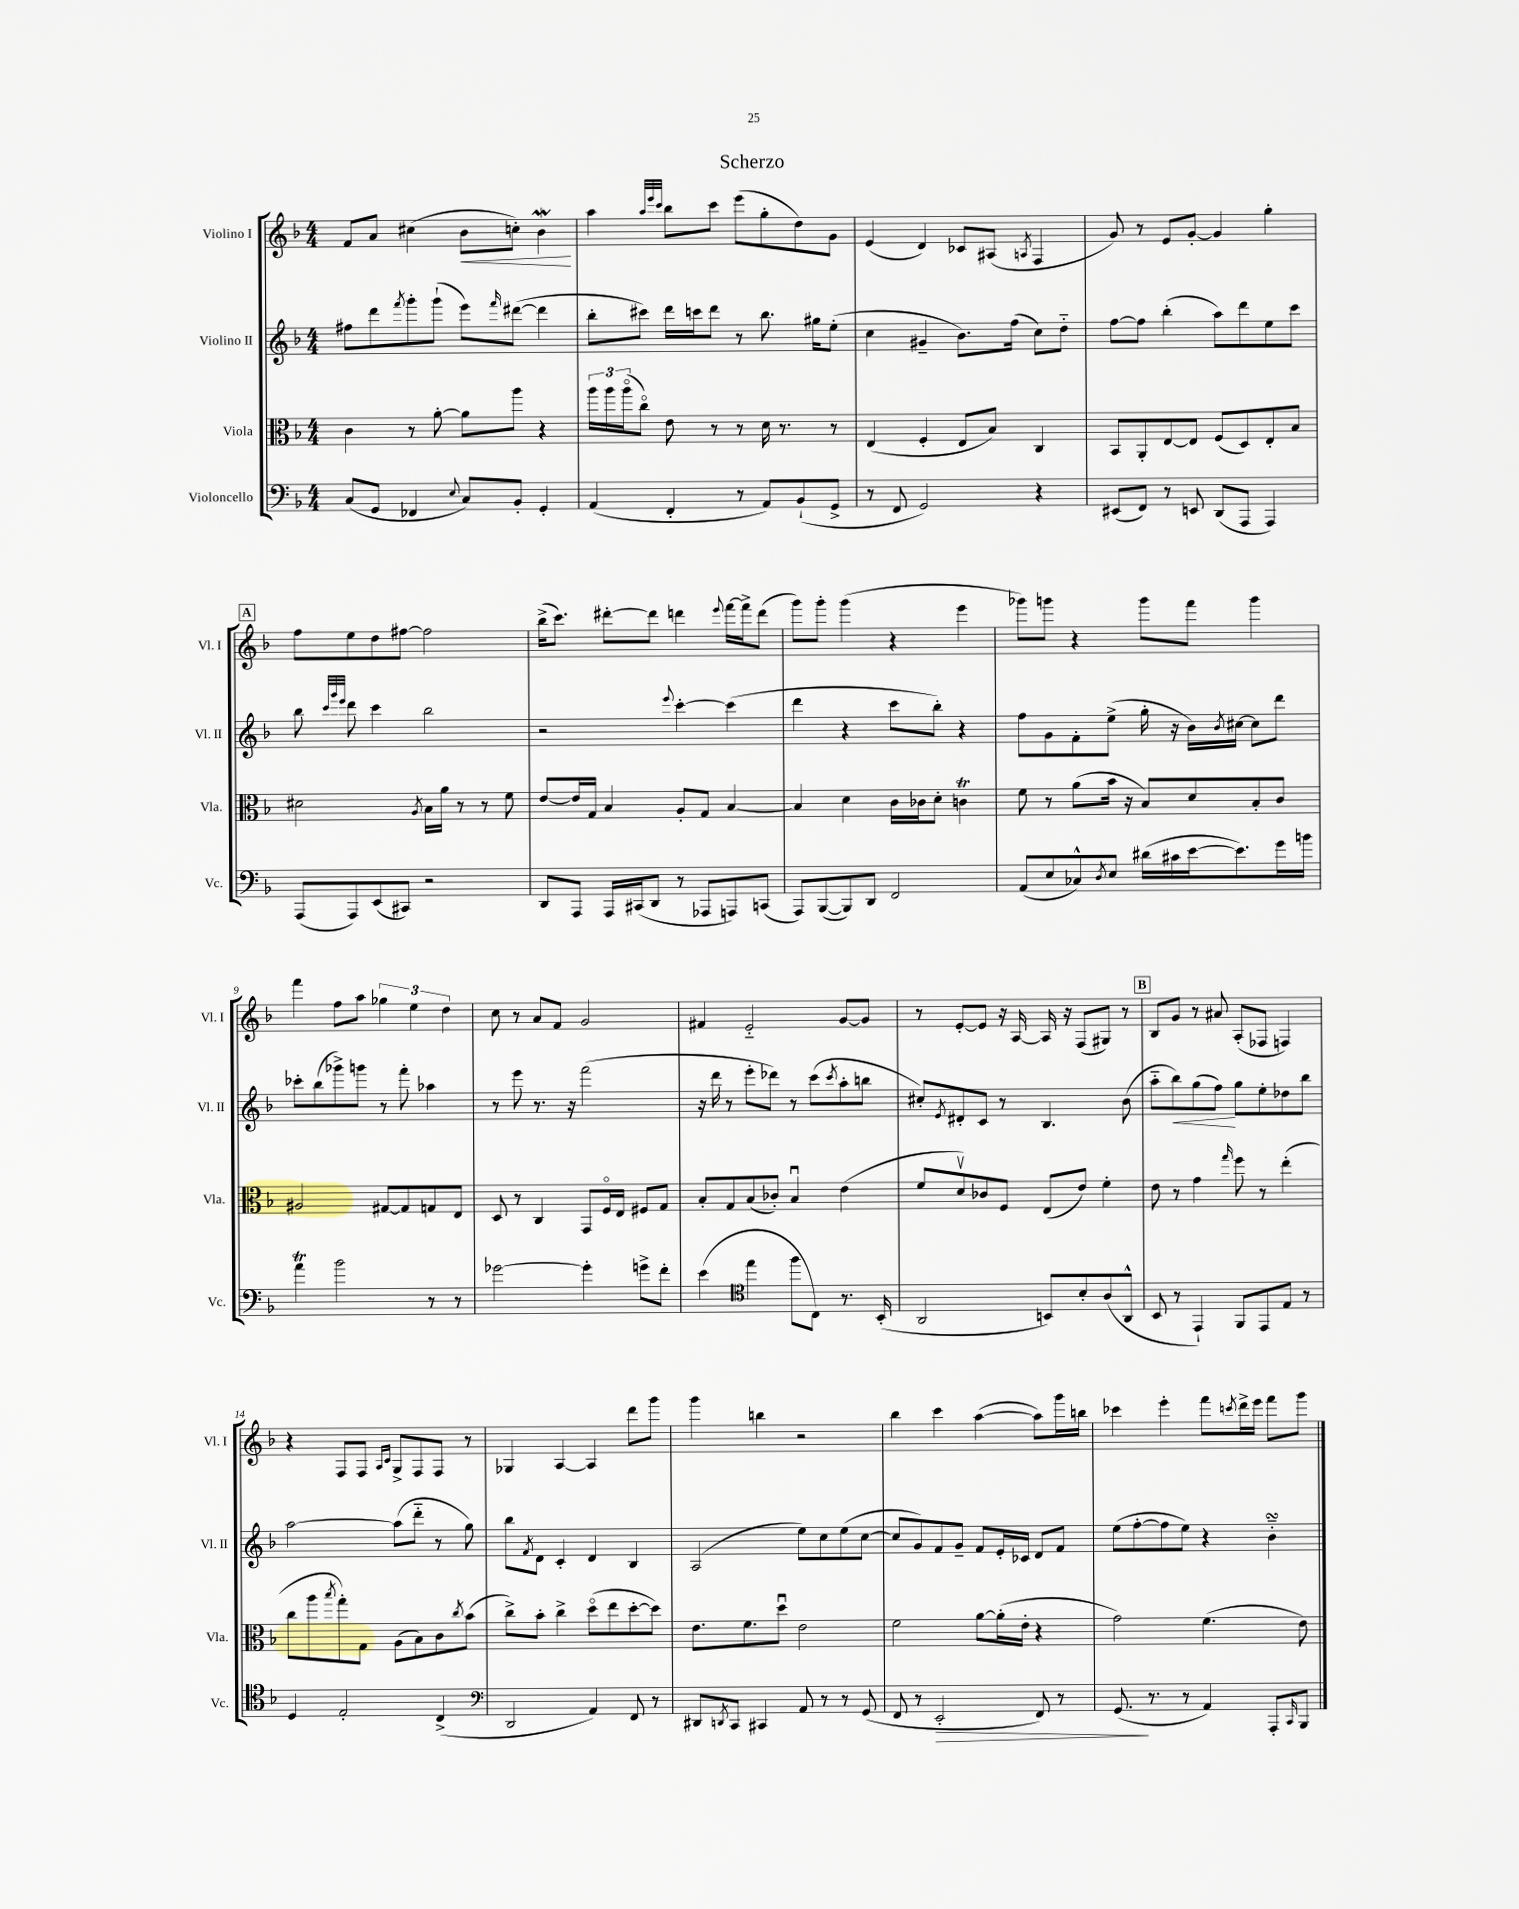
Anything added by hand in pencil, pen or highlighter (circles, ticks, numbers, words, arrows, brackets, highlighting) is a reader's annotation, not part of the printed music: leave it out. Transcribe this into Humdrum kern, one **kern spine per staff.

**kern	**dynam	**kern	**kern	**dynam	**kern	**dynam
*part4	*part4	*part3	*part2	*part2	*part1	*part1
*staff4	*staff4	*staff3	*staff2	*staff2	*staff1	*staff1
*I"Violoncello	*	*I"Viola	*I"Violino II	*	*I"Violino I	*
*I'Vc.	*	*I'Vla.	*I'Vl. II	*	*I'Vl. I	*
*clefF4	*	*clefC3	*clefG2	*	*clefG2	*
*k[b-]	*	*k[b-]	*k[b-]	*	*k[b-]	*
*M4/4	*	*M4/4	*M4/4	*	*M4/4	*
=1	=1	=1	=1	=1	=1	=1
(8C/L	.	4c\	8ff#X\L	.	8f/L	.
8GG/J	.	.	8ddd\	.	8a/J	.
.	.	.	8qfff/	.	.	.
4FF-X/	.	8r	8ggg'\	.	(4cc#X\	.
.	.	[8a'\	(8ggg`\J	.	.	.
8qqE/	.	.	.	.	.	.
!	!	!	!	!	!	!LO:HP:b
8C/L)	.	8a\L]	8eee\L)	.	8b-\L	<
.	.	.	16qqfff/	.	.	.
8BB-'/J	.	8aa\J	([8ddd#X\J	.	8ccn'\J)	.
4GG'/	.	4r	4ddd#\]	.	4b-w\	.
.	.	.	.	.	.	[
=2	=2	=2	=2	=2	=2	=2
(4AA/	.	24aa\LL	8bb-'\L	.	4aa\	.
.	.	24aa\	.	.	.	.
.	.	(24aa\J	.	.	.	.
.	.	8cc\J)	8ccc#X\J)	.	.	.
.	.	.	.	.	32qqaa/LLL	.
.	.	.	.	.	32qqeee/	.
.	.	.	.	.	32qqccc/JJJ	.
4FF'/	.	8e\	16ddd\LL	.	8bb-\L	.
.	.	.	16cccn\J	.	.	.
.	.	8r	8ddd\J	.	8ccc\J	.
8r	.	8r	8r	.	(8eee\L	.
8AA/L)	.	16d\	8.bb-\	.	8gg'\	.
.	.	8.r	.	.	.	.
(8BB-`/	.	.	.	.	8dd\)	.
.	.	.	16gg#X\KL	.	.	.
8GG^/J	.	8r	(8ee'\J	.	8g\J	.
=3	=3	=3	=3	=3	=3	=3
8r	.	(4E/	4cc\	.	(4e/	.
8FF/	.	.	.	.	.	.
2GG/)	.	4F'/	4g#X~/	.	4d/)	.
.	.	8E/L	8.b-\L)	.	8c-X/L	.
.	.	8B-/J)	.	.	(8A#X/J	.
.	.	.	(16ff\Jk	.	.	.
.	.	.	.	.	8qAn/	.
4r	.	4C/	8cc\L)	.	4F/	.
.	.	.	8dd\J	.	.	.
=4	=4	=4	=4	=4	=4	=4
(8EE#X/L	.	8BB-/L	[8ff\L	.	8g/)	.
8FF/J)	.	8AA'/	8ff\J]	.	8r	.
8r	.	[8E/	(4bb-'\	.	8e/L	.
8EEn/	.	8E/J]	.	.	[8g'/J	.
(8DD/L	.	(8F/L	8aa\L)	.	4g/]	.
8AAA/J	.	8D/)	8ddd\	.	.	.
4AAA/)	.	8E'/	8ee\	.	4gg'\	.
.	.	8B-/J	8ccc\J	.	.	.
!!LO:LB:g=z
!!LO:REH:place=s1:t=A
=5	=5	=5	=5	=5	=5	=5
(8AAA/L	.	2d#X\	8bb-\	.	8ff\L	.
.	.	.	32qqccc/LLL	.	.	.
.	.	.	32qqggg/	.	.	.
.	.	.	32qqeee/JJJ	.	.	.
8AAA/)	.	.	8ddd\	.	8ee\	.
(8EE/	.	.	4ccc\	.	8dd\	.
8CC#X/J)	.	.	.	.	[8ff#X\J	.
.	.	8qA/	.	.	.	.
2r	.	16B-\LL	2bb-\	.	2ff#\]	.
.	.	16a\JJ	.	.	.	.
.	.	8r	.	.	.	.
.	.	8r	.	.	.	.
.	.	8f\	.	.	.	.
=6	=6	=6	=6	=6	=6	=6
8DD/L	.	[8e/L	2r	.	(16bb-^\KL	.
.	.	.	.	.	8.ccc\J)	.
8AAA/J	.	16e/L]	.	.	.	.
.	.	16G/JJ	.	.	.	.
16AAA/LL	.	4B-/	.	.	[8ddd#X'\L	.
(16CC#X/J	.	.	.	.	.	.
8DD/J	.	.	.	.	8ddd#\J]	.
.	.	.	8qqeee/	.	.	.
8r	.	8A'/L	[4ccc'\	.	4dddn\	.
8AAA-X/L	.	8G/J	.	.	.	.
.	.	.	.	.	8qqeee/	.
8AAAn/)	.	[4B-/	(4ccc\]	.	[16fff\LL	.
.	.	.	.	.	16fff^\J]	.
(8CCn/J	.	.	.	.	(8ddd\J	.
=7	=7	=7	=7	=7	=7	=7
8AAA/L)	.	4B-/]	4ddd\	.	8ggg\L)	.
([8BBB-/	.	.	.	.	8ggg'\J	.
8BBB-/])	.	4d\	4r	.	(4ggg\	.
8DD/J	.	.	.	.	.	.
2FF/	.	16c\LL	8ccc\L	.	4r	.
.	.	16c-X\J	.	.	.	.
.	.	8d'\J	8bb-'\J)	.	.	.
.	.	4cnT\	4r	.	4eee\	.
=8	=8	=8	=8	=8	=8	=8
(8AA/L	.	8f\	8ff\L	.	8ggg-X\L)	.
8E/	.	8r	8g\	.	8gggn\J	.
8C-X^^/)	.	(8a\L	8f'\	.	4r	.
8qD/	.	.	.	.	.	.
8E/J	.	16b-\Jk	(8ee^\J	.	.	.
.	.	16r	.	.	.	.
(16d#X\LL	.	8B-/L)	16gg'\	.	8ggg\L	.
16c#X\	.	.	16r	.	.	.
[16e\J	.	8d/	16b-\LL)	.	8fff\J	.
.	.	.	8qb-/	.	.	.
8.e\])	.	.	[16cc#X\JJ	.	.	.
.	.	8B-'/	8cc#\L]	.	4ggg\	.
16g\L	.	8c/J	8ddd\J	.	.	.
16bn\JJ	.	.	.	.	.	.
!!LO:LB:g=z
=9	=9	=9	=9	=9	=9	=9
4at\	.	2A#X/	8ccc-X'\L	.	4fff\	.
.	.	.	(8bb-\	.	.	.
2b-\	.	.	8ggg-X^\)	.	8ff\L	.
.	.	.	8gggn\J	.	8aa\J	.
.	.	[8G#X/L	8r	.	6gg-X\	.
.	.	8G#/]	8fff'\	.	.	.
.	.	.	.	.	6ee\	.
8r	.	8Gn/	4aa-X\	.	.	.
.	.	.	.	.	6dd\	.
8r	.	8E/J	.	.	.	.
=10	=10	=10	=10	=10	=10	=10
[2g-X\	.	8D/	8r	.	8cc\	.
.	.	8r	8eee\	.	8r	.
.	.	4C/	8.r	.	8a/L	.
.	.	.	.	.	8f/J	.
.	.	.	16r	.	.	.
4g-'\]	.	8GG/L	(2fff\	.	2g/	.
.	.	16F/L	.	.	.	.
.	.	16E/JJ	.	.	.	.
8gn^\L	.	8F#X/L	.	.	.	.
8f'\J	.	8G/J	.	.	.	.
=11	=11	=11	=11	=11	=11	=11
(4e\	.	8B-'/L	16r	.	4f#X/	.
.	.	.	16ddd\	.	.	.
.	.	8G/	8r	.	.	.
*clefC4	*	*	*	*	*	*
4ee\	.	(8B-/	8eee'\L	.	2e/	.
.	.	8c-X'/J)	8ddd-X\J)	.	.	.
8ff\L	.	4B-u/	8r	.	.	.
8C\J)	.	.	(8ccc\L	.	.	.
.	.	.	8qccc/	.	.	.
8.r	.	(4e\	8aa'\	.	[8g/L	.
.	.	.	8bbn\J	.	8g/J]	.
(16BB-'/	.	.	.	.	.	.
=12	=12	=12	=12	=12	=12	=12
2AA/	.	8f/L	8cc#X'/L)	.	8r	.
.	.	.	8qe/	.	.	.
.	.	8dv/)	8d#X'/	.	[8e'/L	.
.	.	8c-X/	8c/J	.	8e/J]	.
.	.	8F/J	8r	.	16r	.
.	.	.	.	.	[16A/	.
8BBn/L)	.	(8E/L	4.B-/	.	16A/]	.
.	.	.	.	.	16r	.
8B-'/	.	8e/J)	.	.	(8F/L	.
(8A/	.	4f'\	.	.	8G#X/J)	.
8AA^^/J	.	.	(8b-\	.	8r	.
!!LO:REH:place=s1:t=B
=13	=13	=13	=13	=13	=13	=13
8BB-/	.	8e\	8aa\L	.	8B-/L	.
!	!	!	!	!LO:HP:b	!	!
8r	.	8r	8bb-\)	<	8g/J	.
4EE`/)	.	4g\	(8gg\	.	8r	.
.	.	.	8ff\J)	.	8a#X/	.
.	.	16qqgg/	.	.	.	.
8FF/L	.	8ff\	8gg\L	[	(8A'/L	.
8EE/	.	8r	8ee'\	.	8F-X/J	.
8E/J	.	(4ee'\	8dd-X\	.	4Fn/)	.
8r	.	.	8bb-\J	.	.	.
!!LO:LB:g=z
=14	=14	=14	=14	=14	=14	=14
4D/	.	8cc\L	[2aa\	.	4r	.
.	.	8aa\	.	.	.	.
.	.	8qbb-/	.	.	.	.
2E'/	.	8gg'\)	.	.	8F/L	.
.	.	8G\J	.	.	8F/J	.
.	.	.	.	.	16qqA/LL	.
.	.	.	.	.	16qqc/JJ	.
.	.	(8A\L	(8aa\L]	.	8G^/L	.
.	.	8B-\)	8ddd\J	.	8F/	.
(4C^/	.	8c\	8r	.	8F/J	.
.	.	8qcc/	.	.	.	.
.	.	(8b-\J	8gg\)	.	8r	.
=15	=15	=15	=15	=15	=15	=15
*clefF4	*	*	*	*	*	*
2DD/	.	8cc^\L)	8bb-\L	.	4G-X/	.
.	.	.	8qf/	.	.	.
.	.	8b-'\J	8d\J	.	.	.
.	.	4cc^\	4c'/	.	[4A/	.
4AA/)	.	(8dd\L	4d/	.	4A/]	.
.	.	8ee\	.	.	.	.
8FF/	.	[8dd'\	4B-/	.	8ddd\L	.
8r	.	8dd\J])	.	.	8ggg\J	.
=16	=16	=16	=16	=16	=16	=16
8DD#X/L	.	8.e\L	(2A/	.	4ggg\	.
8qDDn/	.	.	.	.	.	.
8CC/J	.	.	.	.	.	.
.	.	8.f\	.	.	.	.
4CC#X/	.	.	.	.	4bbn\	.
.	.	8ddu\J	.	.	.	.
8AA/	.	2e\	8ee\L)	.	2r	.
8r	.	.	8cc\	.	.	.
8r	.	.	(8ee\	.	.	.
(8GG/	.	.	[8cc\J	.	.	.
=17	=17	=17	=17	=17	=17	=17
8FF/	.	2f\	8cc/L]	.	4bb-\	.
8r	.	.	8g/)	.	.	.
!	!LO:HP:b	!	!	!	!	!
2EE'/	>	.	8f/	.	4ccc\	.
.	.	.	8g~/J	.	.	.
.	.	[8a\L	8f/L	.	([4aa\	.
.	.	(16a'\L]	16e'/L	.	.	.
.	.	16e'\JJ	16c-X/JJ	.	.	.
8FF/)	.	4r	8d/L	.	8aa\L])	.
8r	.	.	8f/J	.	16ggg\L	.
.	.	.	.	.	16bbn\JJ	.
=18	=18	=18	=18	=18	=18	=18
(8.GG/	.	2g\)	(8ee\L	.	4ccc-X\	.
.	.	.	[8ff'\	.	.	.
8.r	]	.	.	.	.	.
.	.	.	8ff\]	.	4eee'\	.
8r	.	.	8ee\J)	.	.	.
4AA/)	.	(4.f\	4r	.	8fff\L	.
.	.	.	.	.	8qcccn/	.
.	.	.	.	.	16ddd^\L	.
.	.	.	.	.	16eee\JJ	.
8AAA'/L	.	.	4b-sSSs\	.	8fff\L	.
16qqCC/	.	.	.	.	.	.
8BBB-/J	.	8e\)	.	.	8ggg\J	.
==	==	==	==	==	==	==
*-	*-	*-	*-	*-	*-	*-
